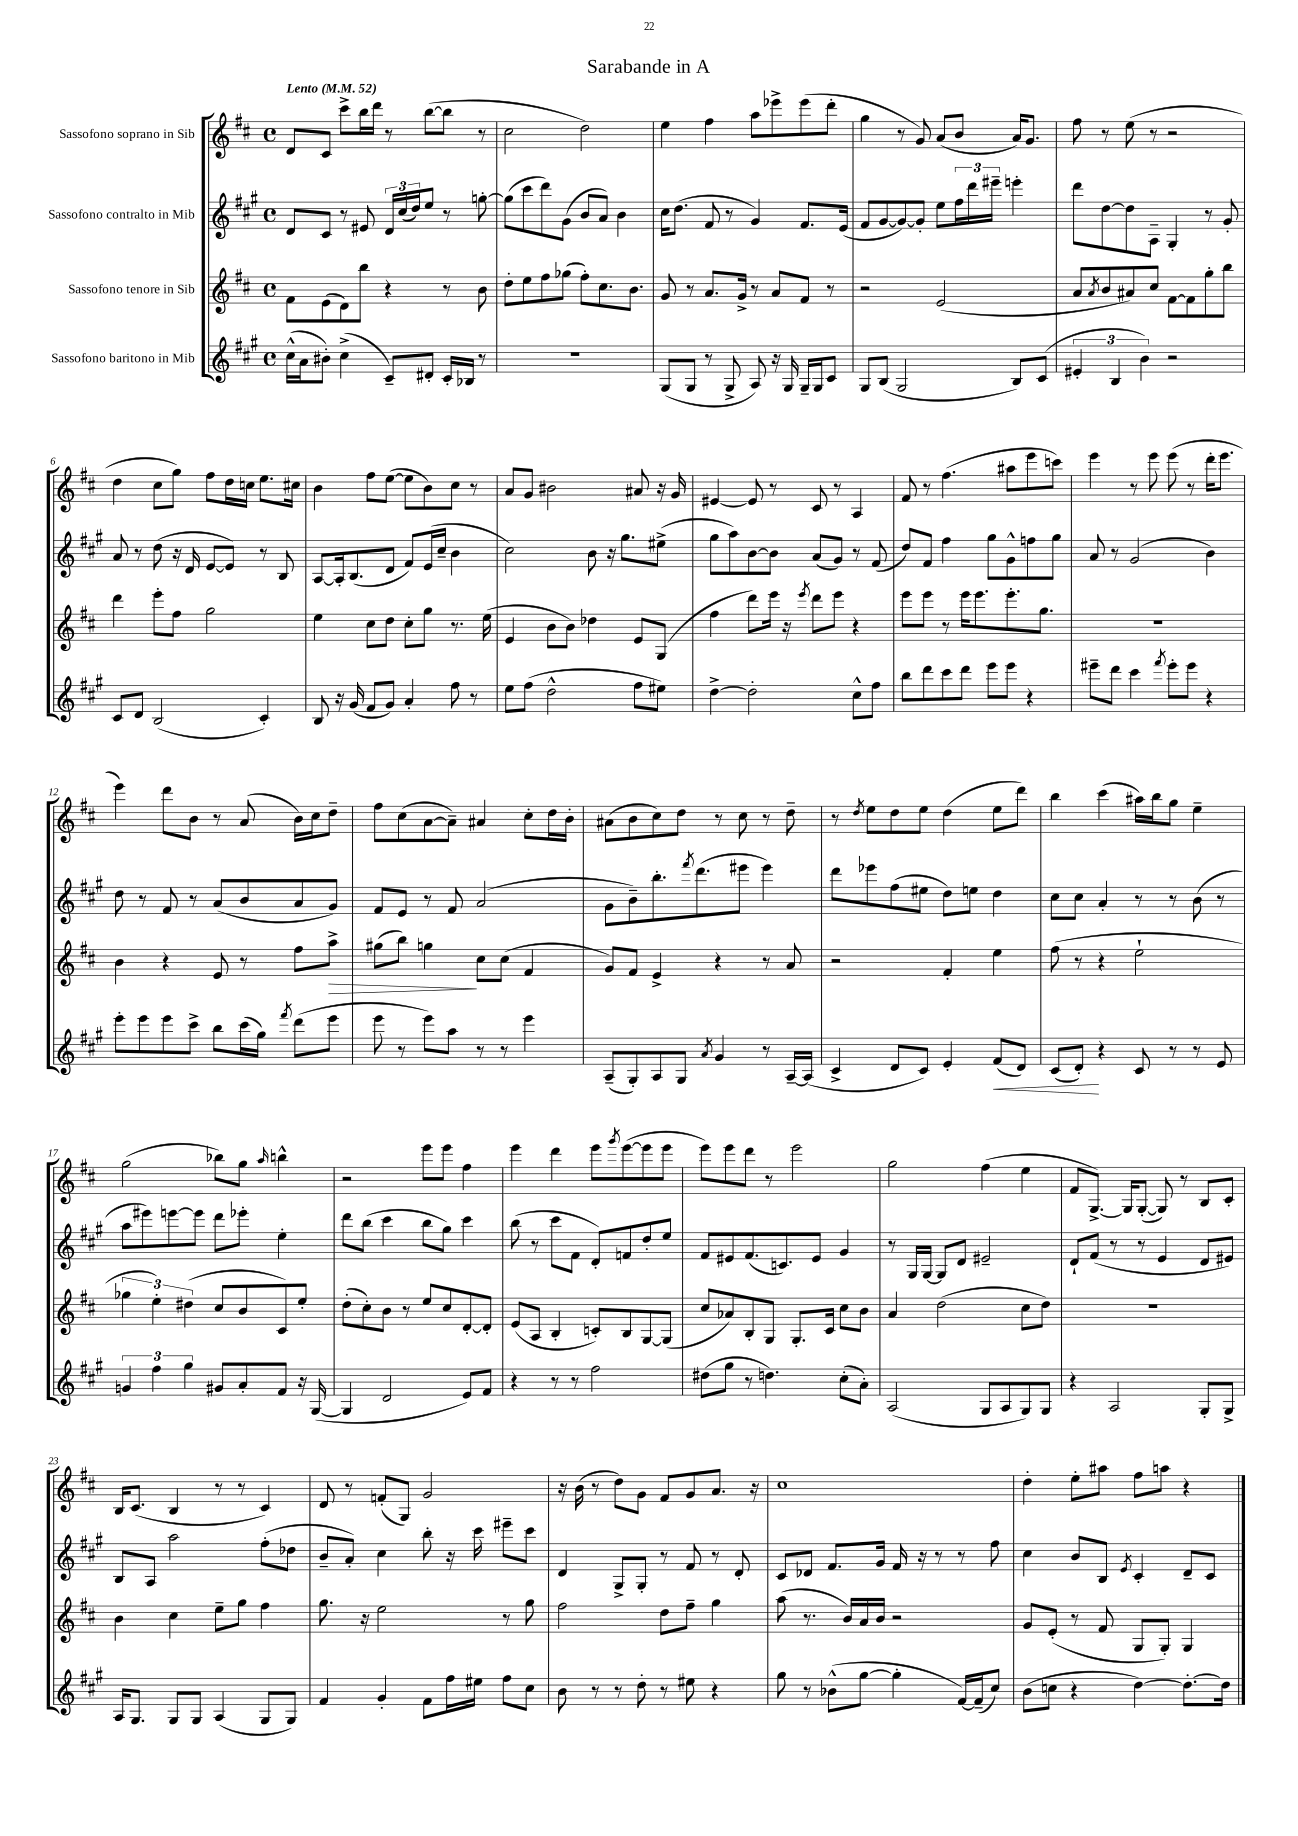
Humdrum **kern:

**kern	**kern	**kern	**kern
*staff4	*staff3	*staff2	*staff1
*clefG2	*clefG2	*clefG2	*clefG2
*k[f#c#g#]	*k[f#c#]	*k[f#c#g#]	*k[f#c#]
*M4/4	*M4/4	*M4/4	*M4/4
*met(c)	*met(c)	*met(c)	*met(c)
*MM52	*MM52	*MM52	*MM52
(16cc#^^	8f#	8d	8d
16a	.	.	.
8b#')	(8e	8c#	8c#
(4cc#^	8d)	8r	8ccc#^
.	8bb	8e#	16bb
.	.	.	16ddd
8c#~)	4r	24d	8r
.	.	(24cc#	.
.	.	24dd)	.
8d#'	.	8ee	([8bb
16c#'	8r	8r	8bb]
16B-	.	.	.
8r	8b	[8gg'	8r
=	=	=	=
1r	8dd'	(8gg]	2cc#
.	8ee	8ccc#	.
.	8ff#	8ddd)	.
.	(8gg-	(8g#	.
.	8ff#')	8b	2dd)
.	8.cc#	8a)	.
.	.	4b	.
.	8.b	.	.
=	=	=	=
(8G#	8g	16cc#	4ee
.	.	(8.dd	.
8G#	8r	.	.
8r	8.a	8f#	4ff#
8G#^	.	8r	.
.	16g^	.	.
8A)	8r	4g#)	8aa
16r	8a	.	8eee-^
16G#	.	.	.
16G#~	8f#	8.f#	(8eee-
16G#	.	.	.
8c#	8r	.	8ddd'
.	.	(16e	.
=	=	=	=
8G#	2r	8f#	4gg
(8B	.	[8g#	.
2G#	.	8g#_)	8r
.	.	8g#']	8g)
.	(2e	8ee	(8a
.	.	24ff#	8b
.	.	24ddd	.
.	.	24eee#~	.
8B)	.	4eee'	16a)
.	.	.	8.g
(8c#	.	.	.
=	=	=	=
6e#'	8a	8ddd	8ff#
.	8qa	.	.
.	8b	[8dd	8r
6B	.	.	.
.	8a#)	8dd]	(8ee
6b)	.	.	.
.	8cc#	8A~	8r
2r	[8f#	4G#'	2r
.	8f#]	.	.
.	8gg'	8r	.
.	8bb	8g#'	.
=	=	=	=
8c#	4ddd	8a	4dd
8d	.	8r	.
(2B	8eee'	(8dd	8cc#
.	8ff#	16r	8gg)
.	.	16d	.
.	2gg	[8e	8ff#
.	.	8e])	16dd
.	.	.	16cc
4c#')	.	8r	8.ee
.	.	8B	.
.	.	.	16cc#
=	=	=	=
8B	4ee	[8A	4b
16r	.	16A']	.
(16g#	.	(8.B	.
8f#	8cc#	.	8ff#
8g#)	8dd	8d	([8ee
4a'	8cc#'	8f#)	8ee]
.	8gg	(16e	8b)
.	.	16cc#~	.
8ff#	8.r	4b	8cc#
8r	.	.	8r
.	(16ee	.	.
=	=	=	=
8ee	4e	2cc#)	8a
(8ff#	.	.	8g
2dd^^	8b	.	2b#
.	8b)	.	.
.	4dd-	8b	.
.	.	16r	.
.	.	8.gg#	.
8ff#	8e	.	8a#
8ee#)	(8G	(8ee#^	16r
.	.	.	16g
=	=	=	=
[4dd^	4ff#	8gg#	[4e#
.	.	8aa)	.
2dd']	8ddd)	[8b	8e#]
.	16eee	8b]	8r
.	16r	.	.
.	8qeee	.	.
.	8ddd	(8a	8c#
.	8eee	8g#)	8r
8cc#^^	4r	8r	4A
8ff#	.	(8f#	.
=	=	=	=
8bb	8eee	8dd)	8f#
8ddd	8eee	8f#	8r
8ccc#	8r	4ff#	(4.ff#
8ddd	16eee	.	.
.	8.eee	.	.
8eee	.	8gg#	.
8eee	8.eee'	8g#^^	8aa#
4r	.	8ff	8eee
.	8.gg	.	.
.	.	8gg#	8ccc)
=	=	=	=
8eee#~	1r	8a	4eee
8ddd	.	8r	.
4ccc#	.	(2g#	8r
.	.	.	8eee
8qfff#	.	.	.
8eee#'	.	.	(8eee
8eee#	.	.	8r
4r	.	4b)	16ddd'
.	.	.	8.eee
=	=	=	=
8eee'	4b	8dd	4eee)
8eee	.	8r	.
8eee	4r	8f#	8ddd
8ccc#^	.	8r	8b
8bb	8e	(8a	8r
(16ccc#	8r	8b	(8a
16gg#)	.	.	.
8qfff#	.	.	.
(8ddd	8ff#	8a	16b)
.	.	.	16cc#
8eee	8aa^	8g#)	8dd~
=	=	=	=
8eee	(8gg#	8f#	8ff#
8r	8bb)	8e	(8cc#
8eee)	4gg	8r	[8a
8aa	.	8f#	8a~])
8r	8cc#	(2a	4a#
8r	(8cc#	.	.
4eee	4f#	.	8cc#'
.	.	.	16dd
.	.	.	16b'
=	=	=	=
(8A~	8g)	8g#	(8a#
8G#')	8f#	8b~)	8b
8A	4e^	8.bb'	8cc#)
8G#	.	.	8dd
.	.	8qfff#	.
.	.	(8.ddd	.
8qa	.	.	.
4g#	4r	.	8r
.	.	8eee#	8cc#
8r	8r	4eee#)	8r
[16A~	8a	.	8dd~
(16A]	.	.	.
=	=	=	=
4c#^	2r	8ddd	8r
.	.	.	8qdd
.	.	8eee-	8ee
8d	.	(8ff#	8dd
8c#)	.	8ee#	8ee
4e'	4f#'	8dd)	(4dd
.	.	8ee	.
(8f#	4ee	4dd	8ee
8d)	.	.	8ddd)
=	=	=	=
(8c#	(8ff#	8cc#	4bb
8d')	8r	8cc#	.
4r	4r	4a'	(4ccc#
8c#	2ee`	8r	16aa#)
.	.	.	16bb
8r	.	8r	8gg
8r	.	(8b	4ee~
8e	.	8r	.
=	=	=	=
6g	6gg-	8aa	(2gg
.	.	8eee#)	.
6ff#	6ee')	.	.
.	.	[8eee	.
6gg#	(6dd#	.	.
.	.	8eee]	.
8g#	8cc#	8ddd	8bb-)
8a'	8b	8eee-'	8gg
.	.	.	16qqaa
8f#	8c#)	4ee'	4bb^^
16r	8ee'	.	.
([16G#	.	.	.
=	=	=	=
4G#]	(8dd'	8ddd	2r
.	8cc#')	(8bb	.
2d	8b	4ccc#	.
.	8r	.	.
.	8ee	8bb	8eee
.	8cc#	8gg#)	8eee
8e)	[8d'	4ccc#	4ff#
8f#	8d']	.	.
=	=	=	=
4r	(8e	(8bb	4eee
.	8A	8r	.
8r	4B'	8ccc#	4ddd
8r	.	8f#	.
2ff#	8c')	8d')	8eee
.	.	.	8qggg
.	8B	8f	([8eee
.	[8G	8dd'	8eee]
.	(8G]	8ee	8eee
=	=	=	=
(8dd#	8cc#	8f#	8eee)
8gg#	8a-)	8e#	8eee
8r	8B'	(8.f#	8ddd
4.dd)	8G	.	8r
.	.	8.c)	.
.	8.G'	.	2eee
.	.	8e#	.
.	16c#	.	.
(8cc#'	8cc#	4g#	.
8a')	8b	.	.
=	=	=	=
(2A	4a	8r	2gg
.	.	16G#	.
.	.	[16G#	.
.	(2dd	8G#]	.
.	.	8d	.
8G#	.	2e#~	(4ff#
8A	.	.	.
8G#)	8cc#	.	4ee
8G#	8dd)	.	.
=	=	=	=
4r	1r	8d`	8f#
.	.	(8f#	[8.G^)
2A	.	8r	.
.	.	.	16G]
.	.	8r	([8G'
.	.	4e	8G])
.	.	.	8r
8G#'	.	8d	8B
8G#^	.	8e#)	8c#'
=	=	=	=
16A	4b	8B	16B
8.G#	.	.	(8.c#
.	.	8A	.
8G#	4cc#	2aa	4B
8G#	.	.	.
(4A	8ee~	.	8r
.	8gg	.	8r
8G#	4ff#	(8ff#'	4c#)
8G#)	.	8dd-	.
=	=	=	=
4f#	8.gg	8b~	8d
.	.	8a')	8r
.	16r	.	.
4g#'	2ee	4cc#	(8f'
.	.	.	8G)
8f#	.	8bb'	2g
16ff#	.	16r	.
16ee#	.	16ccc#	.
8ff#	8r	8eee#~	.
8cc#	8gg	8ccc#	.
=	=	=	=
8b	2ff#	4d	16r
.	.	.	(16b
8r	.	.	8r
8r	.	8G#^	8dd)
8dd'	.	8G#'	8g
8r	8dd	8r	8f#
8ee#	8ff#~	8f#	8g
4r	4gg	8r	8.a
.	.	8d'	.
.	.	.	16r
=	=	=	=
8gg#	(8aa	8c#	1cc#
8r	8.r	8d-	.
(8b-^^	.	8.f#	.
.	16b)	.	.
[8gg#	16a	.	.
.	16b	16g#	.
4gg#']	2r	16f#	.
.	.	16r	.
.	.	8r	.
[16f#)	.	8r	.
(16f#~]	.	.	.
8cc#)	.	8ff#	.
=	=	=	=
(8b	8g	4cc#	4dd'
8cc	(8e'	.	.
4r	8r	8b	8ee'
.	8f#	8B	8aa#
.	.	8qe	.
[4dd)	8G	4c#'	8ff#
.	8G')	.	8aa
8.dd'_	4G	8d~	4r
.	.	8c#	.
16dd]	.	.	.
==	==	==	==
*-	*-	*-	*-
